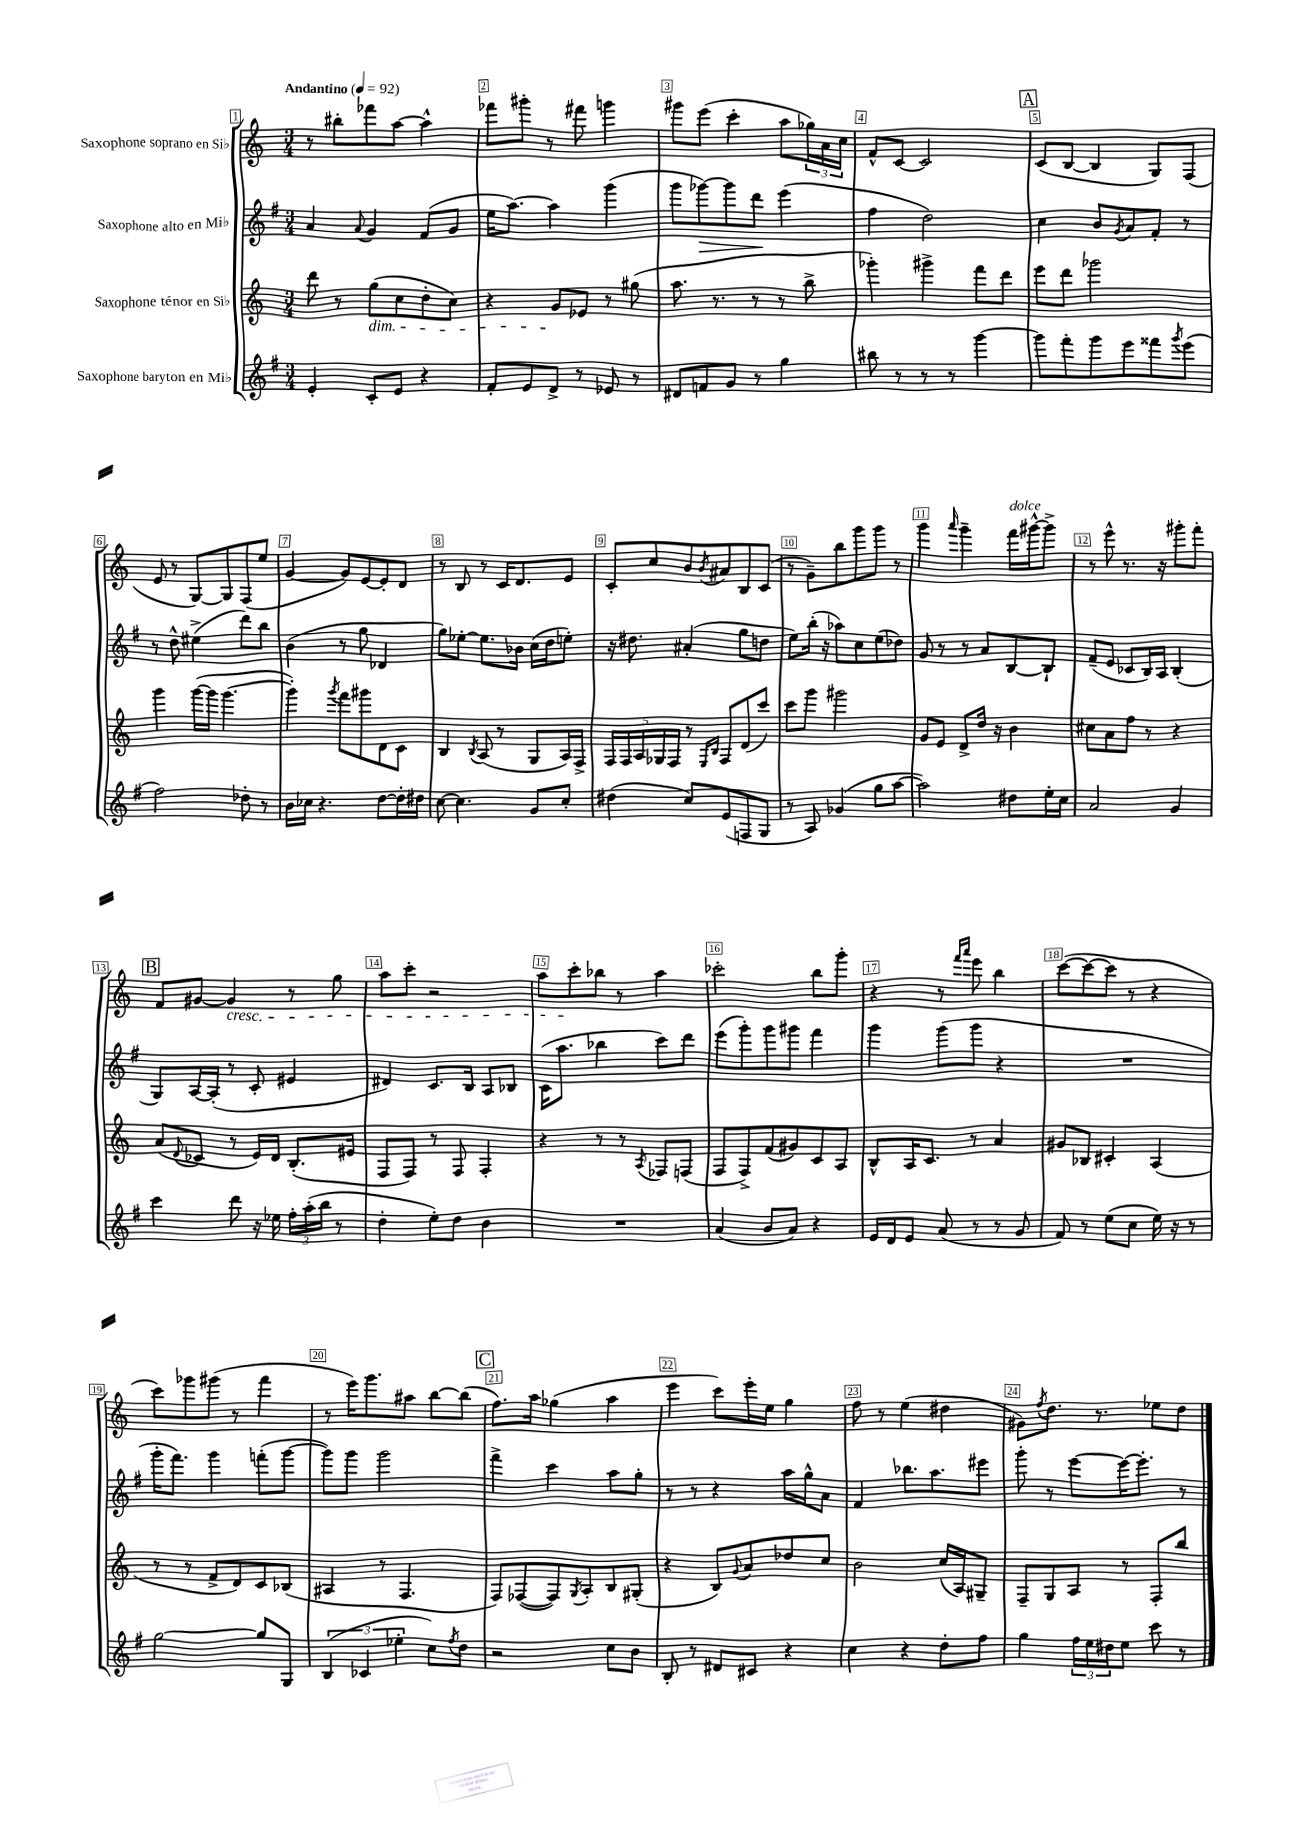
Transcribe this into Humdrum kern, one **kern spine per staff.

**kern	**kern	**kern	**kern
*staff4	*staff3	*staff2	*staff1
*clefG2	*clefG2	*clefG2	*clefG2
*k[f#]	*k[]	*k[f#]	*k[]
*M3/4	*M3/4	*M3/4	*M3/4
*MM92	*MM92	*MM92	*MM92
4e'	8ddd	4a	8r
.	8r	.	8bb#'
.	.	8qqa	.
8c'	(8gg	4g	8fff-
8e	8cc	.	[8aa
4r	8dd'	(8f#	4aa^^]
.	8cc)	8g	.
=	=	=	=
8f#'	4r	16ee	8fff-
.	.	[8.aa)	.
8e	.	.	8ggg#'
8d^	8g	4aa]	8r
8r	8e-	.	8fff#
8e-	8r	(4ggg	4ggg
8r	(8gg#	.	.
=	=	=	=
8d#	8.aa	8ggg	8ggg#
8f	.	[8ggg-)	(8eee
.	8.r	.	.
8g	.	8ggg-]	4ccc'
8r	8r	8ddd	.
4gg	8r	(4eee	8aa
.	8bb^	.	24gg-)
.	.	.	24a
.	.	.	24cc
=	=	=	=
8bb#	4ggg-')	4ff#	8f^^
8r	.	.	[8c
8r	4ggg#^	2dd)	2c]
8r	.	.	.
[4ggg	8fff	.	.
.	8ddd	.	.
=	=	=	=
8ggg]	8eee	4cc	(8c
8fff#'	8ddd	.	[8B
8ggg	2ggg-	8b	4B]
.	.	8qg	.
8eee	.	8a	.
8fff##	.	8f#'	8G)
8qggg	.	.	.
(8eee	.	8r	(8F
=	=	=	=
2ff#)	4ggg	8r	8e
.	.	8dd^^	8r
.	([16ggg	(4ee#^	[8G)
.	16ggg]	.	.
.	[4.ggg	.	8G]
8dd-'	.	8ddd)	(8F
8r	.	8bb	8ee
=	=	=	=
16b	4ggg'])	(4b	[4g
16cc-	.	.	.
4.r	.	.	.
.	8qggg	.	.
.	8fff	8r	8g])
.	8ggg#	8gg	[8e
[8dd	8d	4d-	8e']
16dd']	8c	.	8d
16dd#	.	.	.
=	=	=	=
[8cc	4B	8gg)	8r
4.cc]	.	[8ee-'	8B
.	8qB	.	.
.	(8A	8.ee-]	8r
.	8r	.	16c
.	.	16b-	8.d
8g	8G	(16cc	.
.	.	16dd	.
8cc'	16A)	8ee')	8e
.	16F^	.	.
=	=	=	=
(4dd#	20F	16r	8c'
.	20F	.	.
.	.	8.dd#	.
.	20A	.	.
.	.	.	8cc
.	20G-	.	.
.	20F	.	.
8cc)	8r	(4a#'	8b
.	16qqE	.	.
.	16qqB	.	8qb
(8e	8F	.	8a#
8F	(8d	8gg	8B
8G	8ccc)	8dd	(8c
=	=	=	=
8r	8ccc	8ee)	8r
8A)	8ggg	(16bb'	8g~)
.	.	16r	.
(4g-	2ggg#	8aa-)	8bb
.	.	8cc	8ggg
8gg	.	(8ee	8ggg
[8aa	.	8dd-)	8r
=	=	=	=
2aa])	8g	8g	4ggg
.	8e	8r	.
.	.	.	16qqaaa
.	8d^	8r	4ggg~
.	16dd	8a	.
.	16r	.	.
8dd#	4b	[8B	16fff
.	.	.	[16ggg#^^
16ee'	.	8B`]	8ggg#^]
16cc	.	.	.
=	=	=	=
2a	8cc#	(8f#~	8r
.	8a	8e	8eee^^
.	8ff	8c-	8.r
.	8r	16B)	.
.	.	16A	16r
4g	4r	(4B'	8ggg#'
.	.	.	8fff'
=	=	=	=
4ccc	(8a	8G)	8f
.	8qqd	.	.
.	8c-	[16A	[8g#
.	.	(16A']	.
8ddd	8r	8r	4g#]
16r	16e)	8c'	.
16ee-	16d	.	.
24ff#'	(8.B'	4e#	8r
(24aa'	.	.	.
24bb	.	.	.
8r	.	.	8gg
.	16e#	.	.
=	=	=	=
4dd'	8F	4d#)	8aa
.	8F)	.	8ccc'
8ee')	8r	8.c	2r
8dd	8F	.	.
.	.	16B	.
4b	4F'	8A	.
.	.	8B-	.
=	=	=	=
2.r	4r	(16c	8aa
.	.	8.aa	.
.	.	.	8ccc'
.	8r	4bb-	8bb-
.	8r	.	8r
.	8qA	.	.
.	8F-	8ccc)	4aa
.	(8F	8ddd	.
=	=	=	=
(4a	8F	(8eee	2ccc-'
.	8F^)	8ggg')	.
8b	(8f	8ggg	.
8a)	8g#)	8ggg#	.
4r	8c	4fff#	8bb
.	8A	.	8ggg'
=	=	=	=
16e	8B^^	4ggg	4r
16d	.	.	.
8e	16A	.	.
.	8.c	.	.
(8a	.	(8ggg	8r
.	.	.	16qqfff
.	.	.	16qqaaa
8r	8r	8ggg	8eee
8r	4a	4r	4bb
8g	.	.	.
=	=	=	=
8f#)	8g#	2.r	([8ccc
8r	8B-	.	8ccc_
(8ee	4c#'	.	8ccc]
8cc	.	.	8r
16ee)	(4A	.	4r
16r	.	.	.
8r	.	.	.
=	=	=	=
[2gg	8r	16ggg'	8ccc)
.	.	8.fff#)	.
.	8r	.	8ggg-
.	8f^	4ggg	(8ggg#
.	8d)	.	8r
8gg]	8c	(8fff'	4fff
8G	(8B-	[8ggg	.
=	=	=	=
(6B	4A#	8ggg])	8r
.	.	8ggg	16eee)
6c-	.	.	.
.	.	.	8.ggg
.	8r	2ggg	.
6ee-'	.	.	.
.	4.F	.	8aa#
8cc)	.	.	[8bb
8qff#	.	.	.
8dd	.	.	(8bb]
=	=	=	=
2r	8F)	4fff#^	8.ff)
.	([8F-	.	.
.	.	.	16aa
.	8F-])	4ccc	(4gg-
.	8qG	.	.
.	8A'	.	.
8cc	8B	8aa	4aa
8b	(8G#'	8gg'	.
=	=	=	=
8B'	4r	8r	4eee
8r	.	8r	.
8d#	8B)	4r	8ccc)
.	8qqg	.	.
8c#	8a	.	16eee'
.	.	.	16ee
4r	8dd-	16aa	4gg
.	.	16gg^^	.
.	8cc	8a	.
=	=	=	=
4cc	2b	4f#	8ff
.	.	.	8r
4r	.	8.bb-	(4ee
.	.	8.aa	.
8dd'	(16cc	.	4dd#
.	16A)	.	.
8ff#	8G#~	8eee#	.
=	=	=	=
4gg	8F~	8ggg'	8g#)
.	.	.	8qff
.	8G	8r	8.dd
24ff#	8A	[8eee	.
24ee	.	.	.
.	.	.	8.r
24dd#	.	.	.
8ee	8r	16eee_	.
.	.	8.eee']	.
8ccc	8F'	.	8ee-
8r	8bb	8r	8dd
==	==	==	==
*-	*-	*-	*-
